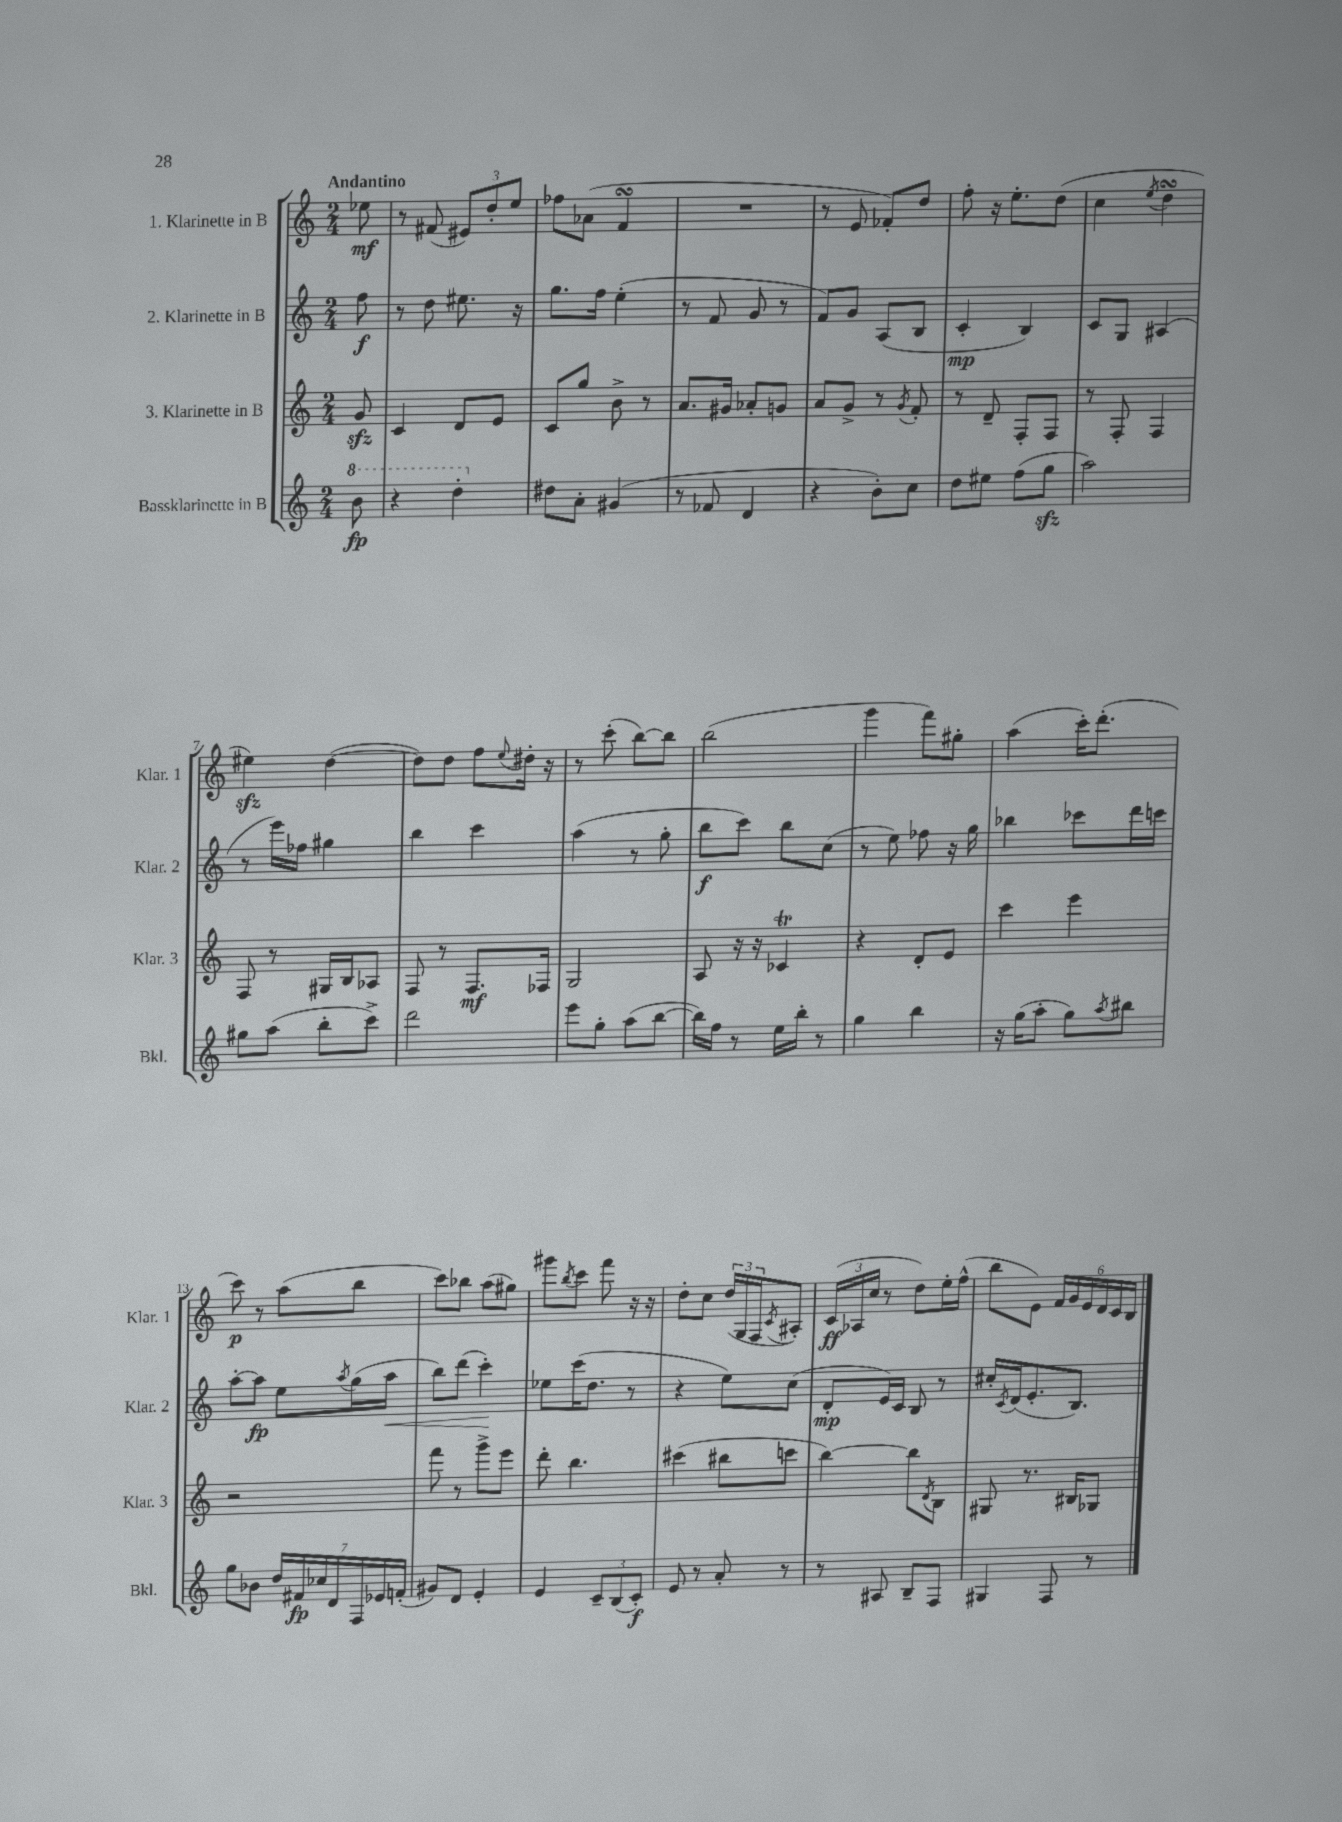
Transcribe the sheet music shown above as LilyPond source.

<<
\new StaffGroup <<
\new Staff = "s0" \with { instrumentName = "1. Klarinette in B" shortInstrumentName = "Klar. 1" } {
    \clef treble \key c \major \numericTimeSignature \time 2/4 \partial 8 \tempo "Andantino"
    ees''8\mf |
    r8 fis'8( \tuplet 3/2 { eis'8) d''8-. e''8 } |
    fes''8 aes'8( f'4\turn |
    R2 |
    r8 e'8 fes'8-.) d''8 |
    f''8-. r16 e''8.-. d''8( |
    c''4 \acciaccatura { e''8 } d''4\turn |
    eis''4\sfz) d''4~( |
    d''8) d''8 f''8 \appoggiatura { e''8 } dis''16-. r16 |
    r8 c'''8-.( b''8~) b''8 |
    b''2( |
    g'''4 f'''8) gis''8-. |
    a''4( c'''16-.) d'''8.-.( |
    c'''8\p) r8 a''8( b''8 |
    c'''8) bes''8 a''8( gis''8) |
    gis'''8 \acciaccatura { b''8 } c'''8 f'''8 r16 r16 |
    d''8-. c''8 \tuplet 3/2 { d''16( g16 f16 } \acciaccatura { c'8 } ais8-.) |
    \tuplet 3/2 { c'16\ff( aes16 c''16 } r8 d''8) e''16-. f''16-^( |
    b''8 e'8) \tuplet 6/4 { f'16 g'16 e'16 d'16 c'16 b16 } \bar "|." |
}
\new Staff = "s1" \with { instrumentName = "2. Klarinette in B" shortInstrumentName = "Klar. 2" } {
    \clef treble \key c \major \numericTimeSignature \time 2/4 \partial 8
    f''8\f |
    r8 d''8 eis''8. r16 |
    g''8. f''16 e''4-.( |
    r8 f'8 g'8 r8 |
    f'8) g'8 a8( b8 |
    c'4-.\mp b4) |
    c'8 g8 ais4( |
    r8 e'''16) fes''16 gis''4 |
    b''4 c'''4 |
    a''4( r8 g''8-. |
    b''8\f c'''8) b''8 c''8( |
    r8 e''8) fes''8 r16 g''16 |
    bes''4 ces'''8 d'''16 c'''16 |
    a''8~-. a''8\fp e''8 \acciaccatura { a''8 } g''16( a''16\< |
    b''8) d'''8( c'''4-.\!) |
    ees''8 c'''16( d''8. r8 |
    r4 e''8) c''8( |
    d'8-.\mp e'16) c'16 b8 r8 |
    cis''16-. \acciaccatura { c'8 } d'16( e'8.-. b8.) \bar "|." |
}
\new Staff = "s2" \with { instrumentName = "3. Klarinette in B" shortInstrumentName = "Klar. 3" } {
    \clef treble \key c \major \numericTimeSignature \time 2/4 \partial 8
    g'8\sfz |
    c'4 d'8 e'8 |
    c'8 g''8 b'8-> r8 |
    a'8. gis'16 aes'8-. g'8 |
    a'8 g'8-> r8 \acciaccatura { g'8 } f'8-. |
    r8 d'8-- f8-. f8 |
    r8 f8-. f4 |
    f8 r8 gis16 b16 aes8 |
    f8 r8 f8.\mf fes16 |
    g2 |
    a8 r16 r16 ces'4\trill |
    r4 d'8-. e'8 |
    c'''4 e'''4 |
    r2 |
    f'''8 r8 g'''8-> e'''8 |
    d'''8-. b''4. |
    cis'''4( bis''8 c'''8 |
    b''4~) b''8 \acciaccatura { d'8 } b8 |
    gis8 r8. bis16 ges8 \bar "|." |
}
\new Staff = "s3" \with { instrumentName = "Bassklarinette in B" shortInstrumentName = "Bkl." } {
    \clef treble \key c \major \numericTimeSignature \time 2/4 \partial 8
    \ottava #1 b''8\fp |
    r4 d'''4-. \ottava #0 |
    dis''8 a'8-. gis'4( |
    r8 fes'8 d'4 |
    r4 b'8-.) c''8 |
    d''8 eis''8 f''8( g''8\sfz |
    a''2) |
    gis''8 a''8( b''8-. c'''8->) |
    d'''2 |
    e'''8 g''8-. a''8( b''8~ |
    b''16) f''16 r8 e''16 b''16-. r8 |
    g''4 b''4 |
    r16 g''16( a''8-. g''8) \acciaccatura { a''8 } bis''8 |
    g''8 bes'8 \tuplet 7/4 { d''16 fis'16\fp ces''16 d'16 f16 ees'16 f'16-.( } |
    gis'8) d'8 e'4-. |
    e'4 \tuplet 3/2 { c'8-- b8( c'8-.\f) } |
    e'8 r8 a'8-. r8 |
    r8 ais8 b8-- f8 |
    gis4 f8 r8 \bar "|." |
}
>>
>>
